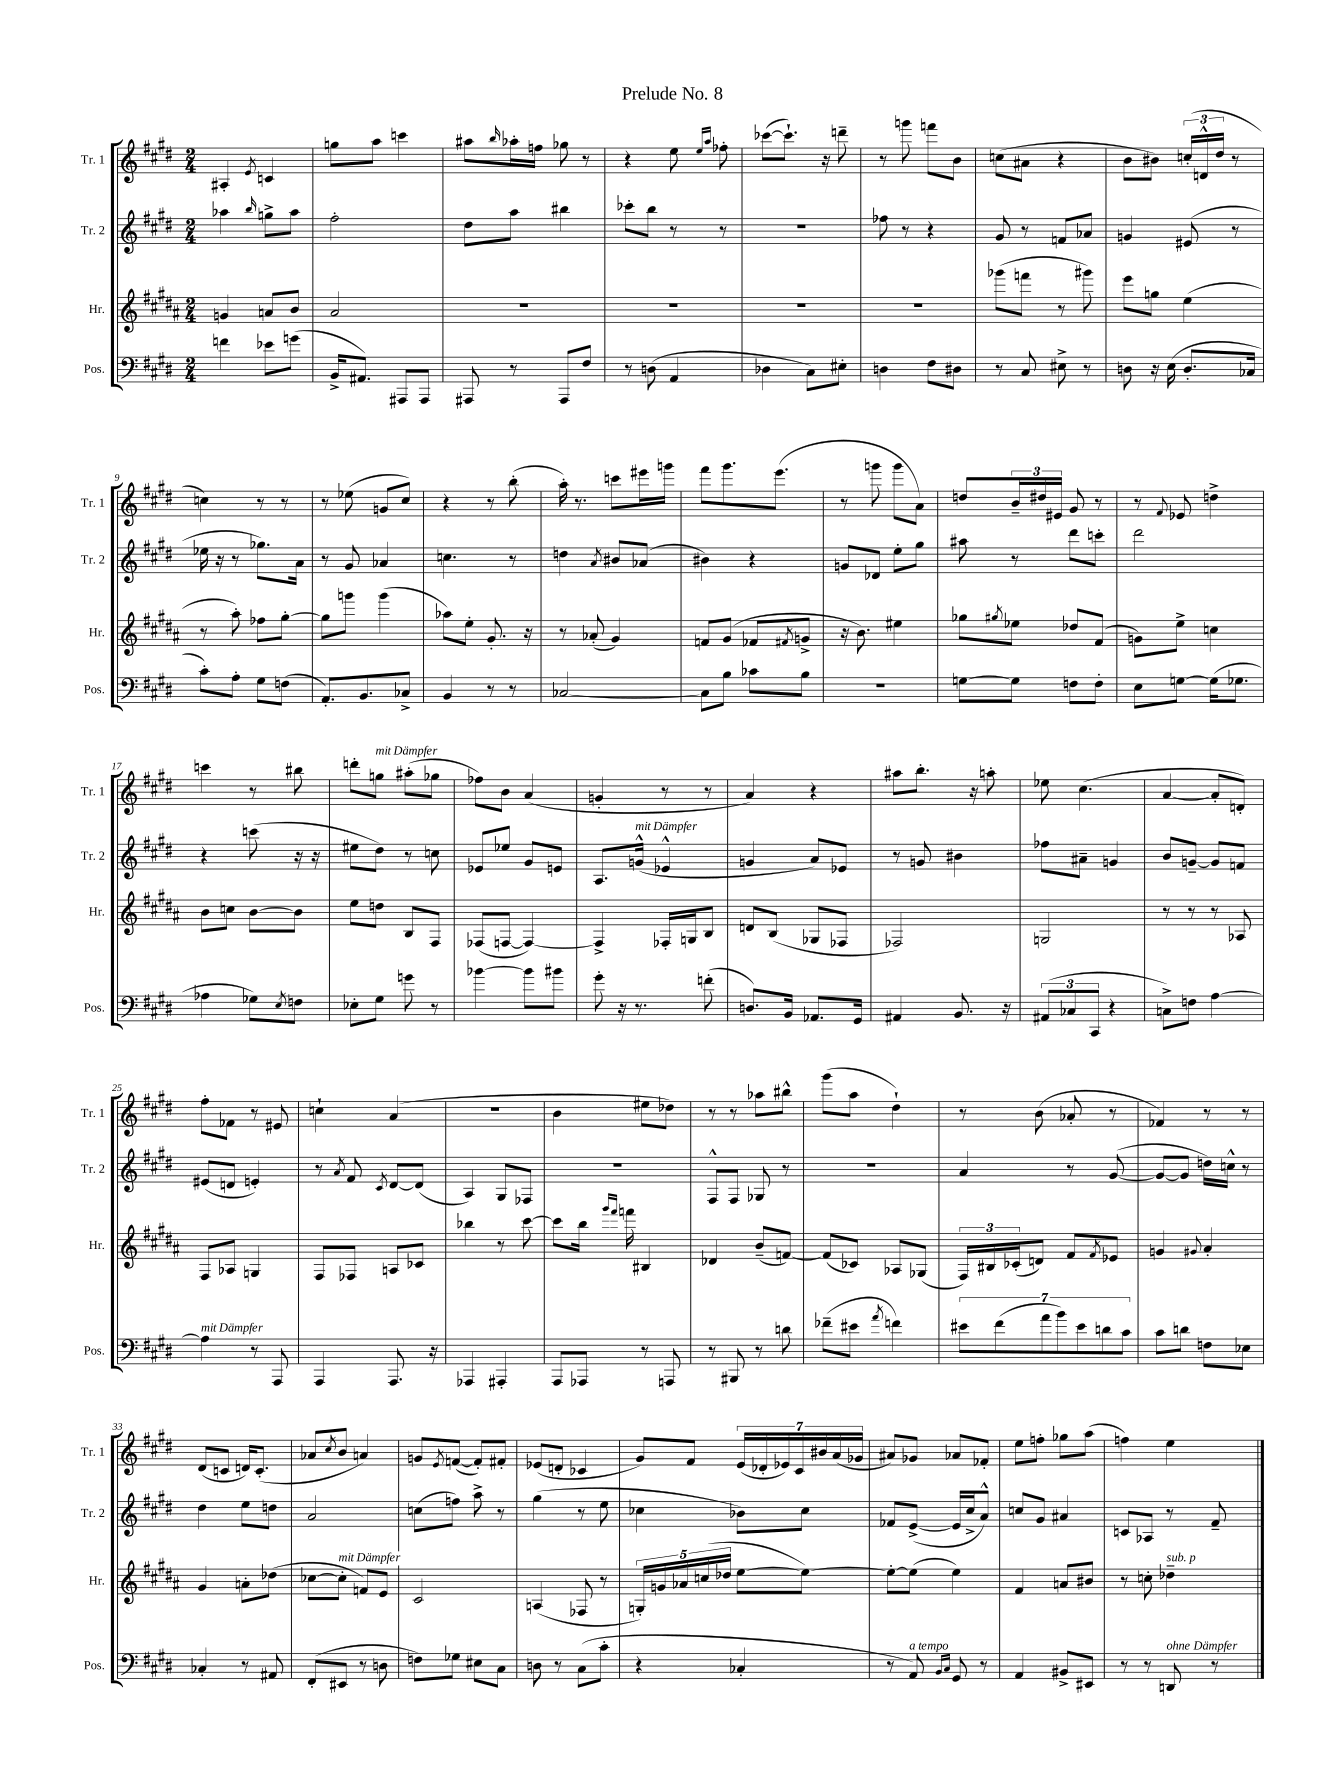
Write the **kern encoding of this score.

**kern	**kern	**kern	**kern
*staff4	*staff3	*staff2	*staff1
*clefF4	*clefG2	*clefG2	*clefG2
*k[f#c#g#d#]	*k[f#c#g#d#a#]	*k[f#c#g#d#]	*k[f#c#g#d#]
*M2/4	*M2/4	*M2/4	*M2/4
4f	4g	4aa-	4A#'
.	.	16qqbb	8qe
8e-	8a	8gg^	4c
(8g	8b	8aa-	.
=	=	=	=
16BB^	2a#	2ff#'	8gg
8.AA#)	.	.	.
.	.	.	8aa
8AAA#	.	.	4ccc
8AAA#	.	.	.
=	=	=	=
8AAA#	2r	8dd#	8aa#
.	.	.	16qqbb
8r	.	8aa	16aa-'
.	.	.	16ff
8AAA#	.	4bb#	8gg-
8F#	.	.	8r
=	=	=	=
8r	2r	8ccc-'	4r
(8D	.	8bb	.
4AA	.	8r	8ee
.	.	.	16qqee
.	.	.	16qqaa
.	.	8r	8ff-'
=	=	=	=
4D-	2r	2r	([8ccc-
.	.	.	8.ccc-`])
8C#)	.	.	.
.	.	.	16r
8E#'	.	.	8ddd~
=	=	=	=
4D	2r	8ff-	8r
.	.	8r	8ggg
8F#	.	4r	8fff
8D#	.	.	8b
=	=	=	=
8r	(8ggg-	8g#	(8cc
8C#	8fff	8r	8a#
8E#^	8r	8f	4r
8r	8ggg#)	8a-	.
=	=	=	=
8D	8eee	4g	8b
16r	8gg	.	8b#)
(16E	.	.	.
8.D'	(4ee	(8e#	(24cc'
.	.	.	24d^^
.	.	.	24dd#
.	.	8r	8r
16C-	.	.	.
=	=	=	=
8c#')	8r	16ee-	4cc)
.	.	16r	.
8A'	8aa#')	8r	.
8G#	8ff-	8.gg-)	8r
(8F	[8gg#'	.	8r
.	.	16a	.
=	=	=	=
8.AA')	8gg#]	8r	8r
.	8ggg	8g#	(8ee-
8.BB	.	.	.
.	(4ggg	4a-	8g
8C-^	.	.	8cc#)
=	=	=	=
4BB	8aa-)	4.cc	4r
.	8ee'	.	.
8r	8.g#'	.	8r
8r	.	8r	(8bb'
.	16r	.	.
=	=	=	=
[2C-	8r	4dd	16aa')
.	.	.	8.r
.	(8a-'	.	.
.	.	8qa	.
.	4g#)	8b#	8ccc
.	.	(8a-	16eee#
.	.	.	16ggg
=	=	=	=
8C-]	8f	4b#)	8fff#
8B	(8g#	.	8.ggg#
8c-	8f-	4r	.
.	.	.	(8.eee
.	8qf#	.	.
8B	8g^	.	.
=	=	=	=
2r	16r	8g	8r
.	8.b)	.	.
.	.	8d-	8ggg
.	4ee#	8ee'	8ggg
.	.	8gg#	8a)
=	=	=	=
[8G	8gg-	8aa#	8dd
.	8qgg#	.	.
8G]	8ee-	8r	24b~
.	.	.	24dd#
.	.	.	24e#
8F	8dd-	8ddd#	8g#
8F'	(8f#	8ccc'	8r
=	=	=	=
8E	8g)	2ddd#	8r
.	.	.	8qqf#
[8G	8ee^	.	8e-
(16G]	4cc	.	4dd^
8.G-	.	.	.
=	=	=	=
4A-	8b	4r	4ccc
.	8cc	.	.
8G-)	[8b	(8ccc	8r
8qE	.	.	.
8F	8b]	16r	8bb#
.	.	16r	.
=	=	=	=
8E-'	8ee	8ee#	8ddd'
8G#	8dd	8dd#)	8gg
8g	8B	8r	(8aa#'
8r	8F#	8cc	8gg-
=	=	=	=
[4b-	(8F-	8e-	8ff-)
.	[8F	8ee-	8b
8b-]	4F_)	8g#	(4a
8b#	.	8e	.
=	=	=	=
8g#'	4F^]	8.A	4g'
16r	.	.	.
8.r	.	(16g^^	.
.	16F-'	4e-^^	8r
.	16G	.	.
(8f'	8B	.	8r
=	=	=	=
8.D)	8d	4g	4a)
.	(8B	.	.
16BB	.	.	.
8.AA-	8G-	8a)	4r
.	8F-	8e-	.
16GG#	.	.	.
=	=	=	=
4AA#	2F-)	8r	8aa#
.	.	8g	8.bb'
8.BB	.	4b#	.
.	.	.	16r
.	.	.	8aa'
16r	.	.	.
=	=	=	=
(12AA#	2G	8ff-	8ee-
12C-	.	.	.
.	.	8a#~	(4.cc#
12CC#	.	.	.
4r	.	4g	.
=	=	=	=
8C^)	8r	8b	[4a
8F	8r	[8g~	.
[4A	8r	8g]	8a']
.	8A-	8f	8d')
=	=	=	=
4A]	8F#	(8e#	8ff#'
.	8A-	8d	8f-
8r	4G	4e')	8r
8AAA	.	.	8e#
=	=	=	=
4AAA	8F#	8r	4cc`
.	.	8qa	.
.	8F-	8f#	.
.	.	8qc#	.
8.AAA	8A	[8d#	(4a
.	8c-	(8d#]	.
16r	.	.	.
=	=	=	=
4AAA-	4bb-	4A)	2r
4AAA#'	8r	8G#	.
.	[8ccc#	8F-	.
=	=	=	=
8AAA	8ccc#]	2r	4b
8AAA-	16bb	.	.
.	16qqggg#	.	.
.	16qqfff#	.	.
.	16fff	.	.
8r	4B#	.	8ee#
8AAA	.	.	8dd-)
=	=	=	=
8r	4d-	8F#^^	8r
8BBB#	.	8F#	8r
8r	(8b~	8G-	8aa-
8d	[8f)	8r	8bb#^^
=	=	=	=
(8f-~	(8f]	2r	(8ggg#
8e#	8c-)	.	8aa
8qa	.	.	.
4f)	8A-	.	4dd#`)
.	(8G-	.	.
=	=	=	=
14e#	24F#)	4a	8r
.	24B#	.	.
(14f#	.	.	.
.	(24c-'	.	.
.	8d)	.	(8b
14a	.	.	.
14b)	.	.	.
.	8f#	8r	8a-'
14e#	.	.	.
14d	.	.	.
.	8qf#	.	.
.	8e-	([8g#	8r
14c#	.	.	.
=	=	=	=
8c#	4g	8g#_	4f-)
8d	.	8g#]	.
.	8qqg#	.	.
8F	4a#'	16dd)	8r
.	.	16cc^^	.
8E-	.	8r	8r
=	=	=	=
4C-'	4g#	4dd#	(8d#
.	.	.	8c
8r	8a'	8ee	16d)
.	.	.	(8.c'
8AA#	(8dd-	8dd	.
=	=	=	=
(8FF#'	[8cc-	2a	8a-
.	.	.	8qcc#
8EE#	8cc-']	.	8b
8r	8f)	.	4a)
8D	8e	.	.
=	=	=	=
8F)	2c#	(8cc	8g
.	.	.	8qe
8G-	.	8ff)	([8f
8E#	.	8aa^	8f'])
8C#	.	8r	8f#'
=	=	=	=
8D	(4A	(4gg#	(8e-
8r	.	.	8d'
(8C#	8F-	8r	4c-
8c#'	8r	8ee	.
=	=	=	=
4r	20G')	4cc-	8g#)
.	20g	.	.
.	20a-	.	.
.	.	.	8f#
.	(20cc	.	.
.	20dd-	.	.
4C-'	[8ee	8b-)	(28e
.	.	.	28d-'
.	.	.	28e-)
.	.	.	28c#
.	8ee_)	8cc-	.
.	.	.	28b#
.	.	.	(28a
.	.	.	28g-
=	=	=	=
8r	8ee'_	8f-	8a#)
8AA)	(8ee]	([8e^	8g-
16qqBB	.	.	.
16qqC#	.	.	.
8GG#	4ee)	16e]	8a-
.	.	16cc#^	.
8r	.	8a^^)	8f-'
=	=	=	=
4AA	4f#	8cc	8ee
.	.	8g#	8ff'
8BB#^	8a	4a#	8gg-
8EE#	8b#	.	(8aa
=	=	=	=
8r	8r	8c	4ff)
8r	8cc'	8A-	.
8DD	4dd-~	8r	4ee
8r	.	8f#~	.
==	==	==	==
*-	*-	*-	*-
